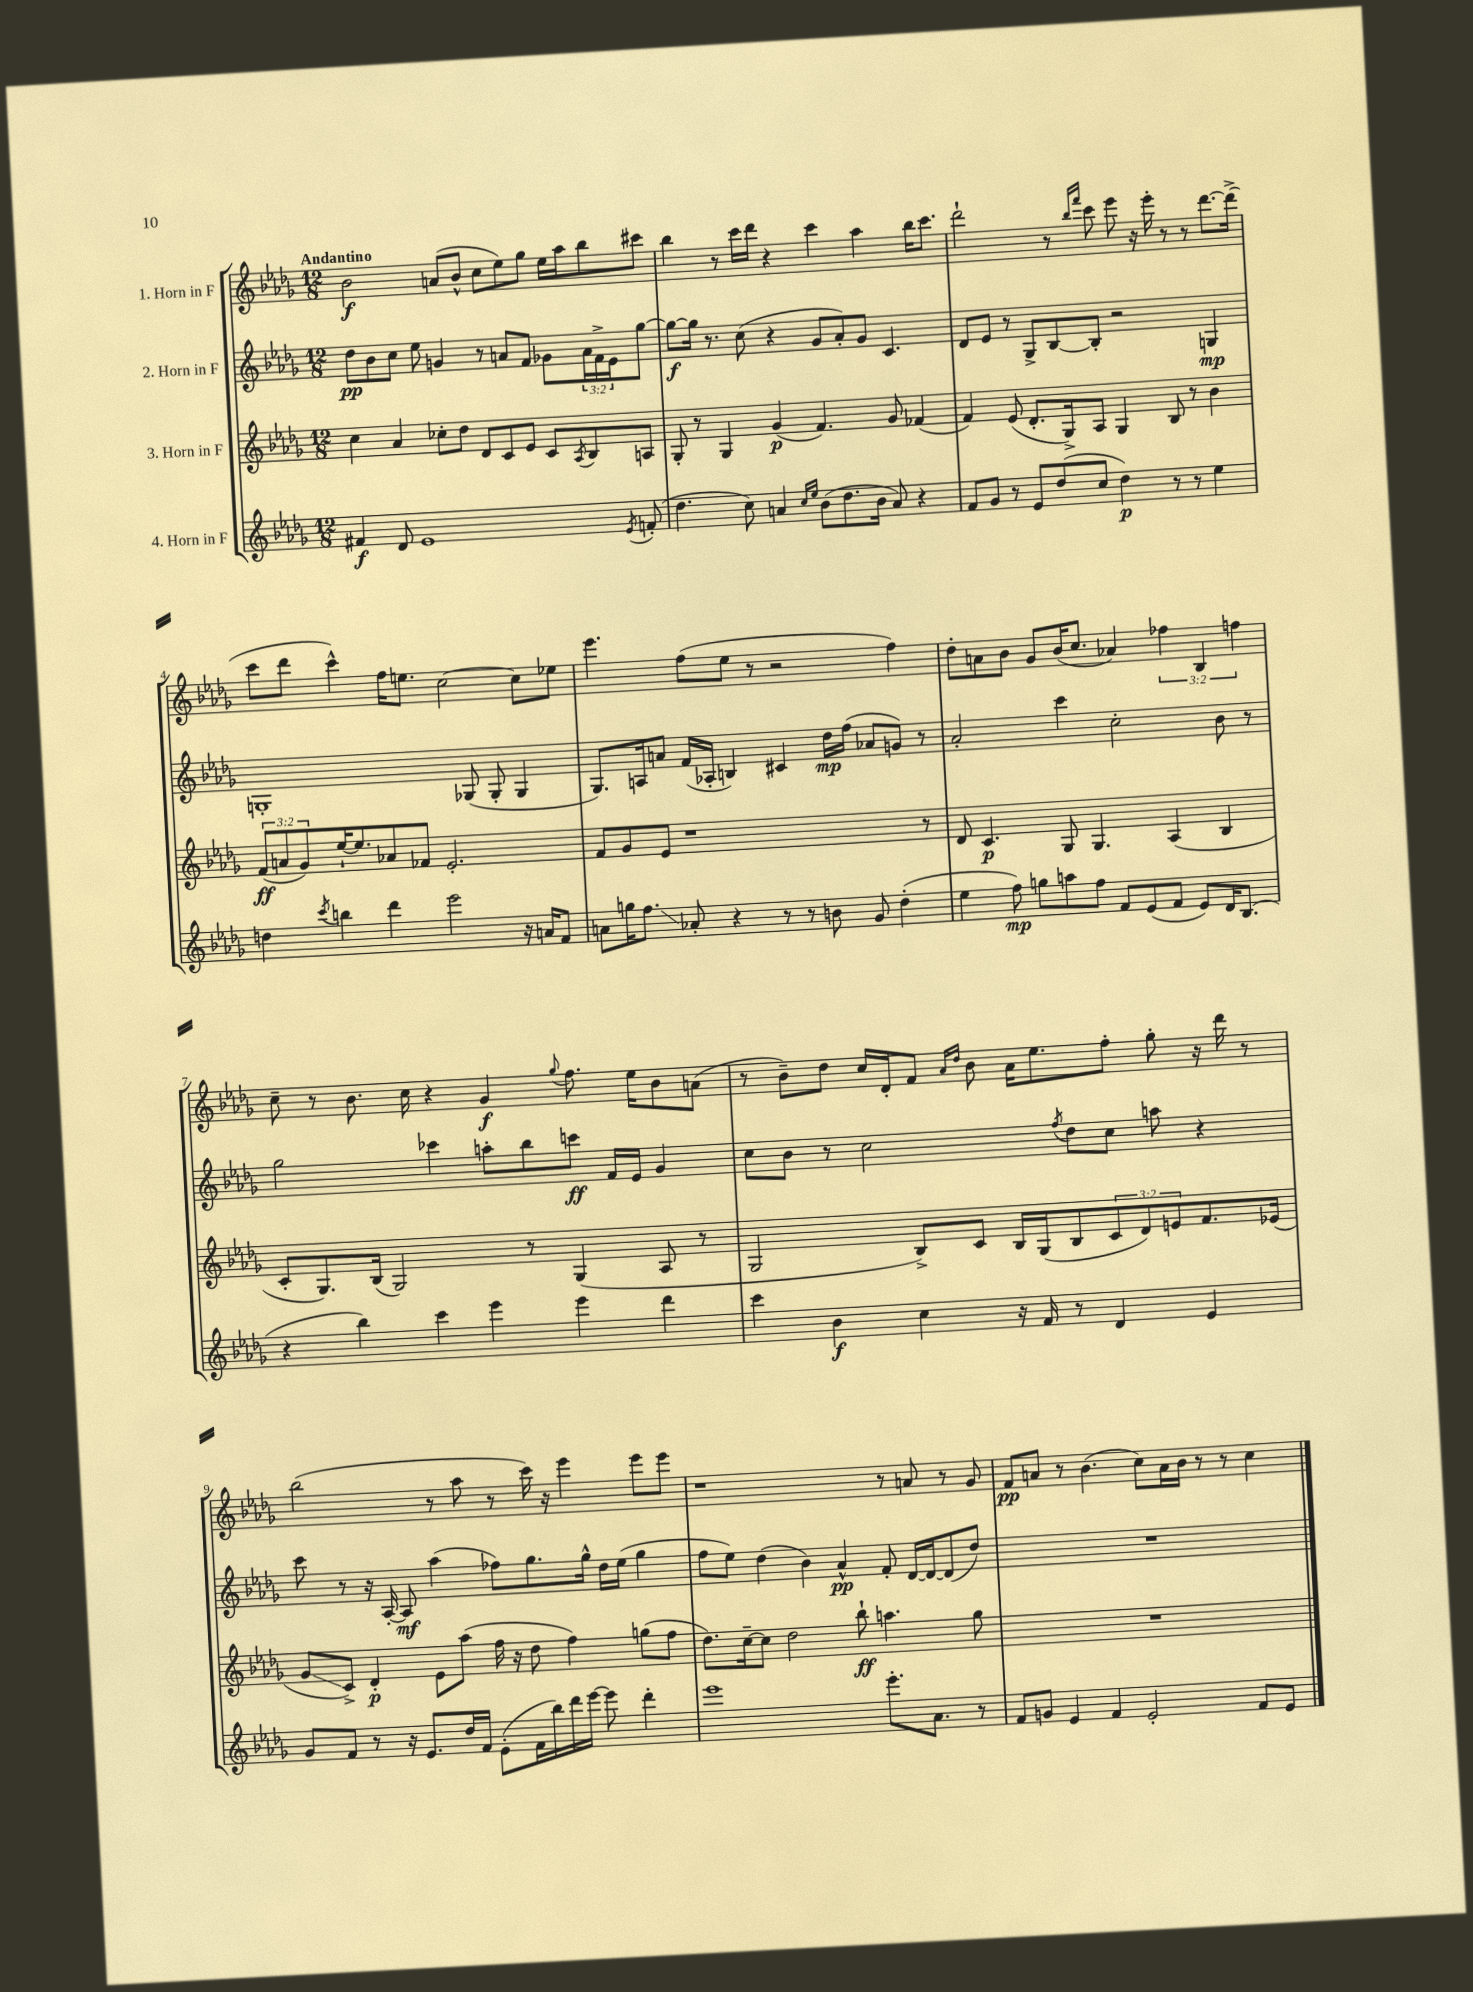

**kern	**kern	**kern	**kern
*staff4	*staff3	*staff2	*staff1
*clefG2	*clefG2	*clefG2	*clefG2
*k[b-e-a-d-g-]	*k[b-e-a-d-g-]	*k[b-e-a-d-g-]	*k[b-e-a-d-g-]
*M12/8	*M12/8	*M12/8	*M12/8
4f#	4cc	8dd-	2b-
.	.	8b-	.
8d-	4a-	8cc	.
1e-	.	8ee-	.
.	8cc-'	4g	(8a
.	8dd-	.	8b-^^
.	8d-	8r	8cc
.	8c	8a	8ee-)
.	8e-	8f	8gg-
.	8c	8g-	16ee-
.	.	.	16aa-
.	8qA-	.	.
.	8B-	24a	8bb-
.	.	24f^	.
.	.	24e-	.
8qe-	.	.	.
(8f'	8A	[8gg-	8ccc#
=	=	=	=
4.dd-	8G-'	8gg-_	4bb-
.	8r	16gg-]	.
.	.	8.r	.
.	4G-	.	8r
8cc)	.	(8cc	16ccc
.	.	.	16ddd-
4a	(4g-	4r	4r
16qqcc	.	.	.
16qqee-	.	.	.
(8b-	4.f)	8g-	4ccc
8.dd-	.	8a-')	.
.	.	8g-	4aa-
16b-	.	.	.
8a)	8g-	4.c	.
4r	(4f-	.	16bb-
.	.	.	8.ccc
=	=	=	=
8f	4f)	8d-	2ddd-`
8g-	.	8e-	.
8r	(8e-	8r	.
8e-	8.d-'	8G-^	.
(8dd-	.	[8B-	8r
.	16G-^)	.	.
.	.	.	16qqbb-
.	.	.	16qqfff
8cc	8A-	8B-']	8ccc
4dd-)	4G-	2r	8eee-
.	.	.	16r
.	.	.	16eee-'
8r	8B-	.	8r
8r	8r	.	8r
4ee-	4b-	4G	[8.ddd-
.	.	.	(16ddd-^]
=	=	=	=
4dd	(12f	1G'	8ccc
.	12a	.	.
.	.	.	8ddd-
.	12g-)	.	.
8qccc	.	.	.
4bb	[16ee-`	.	4ccc^^)
.	8.ee-]	.	.
4ddd-	8a-	.	16ff
.	.	.	8.ee
.	8f-	.	.
2eee-	2.e-'	.	[2cc
.	.	(8G-	.
.	.	8G-'	.
16r	.	4G-	8cc]
16a	.	.	.
8f	.	.	8ee-
=	=	=	=
8a	8f	8.G-)	4.eee-
16gg	8g-	.	.
8.ff	.	16A	.
.	8e-	8a	.
8a-'	1r	(16f	(8ff
.	.	16A-'	.
4r	.	4B)	8ee-
.	.	.	8r
8r	.	4c#	2r
8r	.	.	.
8b	.	16dd-	.
.	.	(16ff	.
8g-	.	8a-	.
(4dd-'	.	8g)	4ff)
.	8r	8r	.
=	=	=	=
4ee-	8d-	2a-'	8dd-'
.	4.c	.	8a
8ff)	.	.	8b-
8gg	.	.	8g-
8aa	8G-	4ccc	(16b-
.	.	.	8.cc
8ff	4.G-	.	.
8f	.	2cc'	4a-)
(8e-	.	.	.
8f	(4A-	.	6ff-
8e-)	.	.	.
.	.	.	6B-
16d-	4B-	8b-	.
(8.B-	.	.	.
.	.	.	6ff
.	.	8r	.
=	=	=	=
4r	8c'	2gg-	8cc~
.	8.G-)	.	8r
4bb-)	.	.	8.b-
.	(16B-	.	.
.	2G-)	.	.
.	.	.	16cc
4ccc	.	4ccc-	4r
4eee-	.	8aa'	4g-
.	8r	8bb-	.
.	.	.	8qqgg-
4eee-	(4G-	8ccc	8.ff
.	.	16f	.
.	.	16e-	16ee-
4ddd-	8A-	4g-	8b-
.	8r	.	(8a
=	=	=	=
4ccc	2G-	8cc	8r
.	.	8b-	8b-~)
4b-	.	8r	8dd-
.	.	2cc	16cc
.	.	.	16d-'
4cc	8B-^)	.	8f
.	.	.	16qqa-
.	.	.	16qqdd-
.	8c	.	8b-
16r	16B-	.	16a-
16f	(16G-	.	8.ee-
.	.	8qff	.
8r	8B-	8dd-	.
4d-	12c	8cc	8ff'
.	12d-)	.	.
.	.	8aa	8gg-'
.	12e	.	.
4e-	8.f	4r	16r
.	.	.	16ddd-
.	.	.	8r
.	(16e-	.	.
=	=	=	=
8g-	8g-	8ccc	(2bb-
8f	8c^)	8r	.
8r	4d-'	16r	.
.	.	[16A-'	.
16r	.	8A-]	.
8.e-	.	.	.
.	8e-	(4aa-	8r
16dd-	(8aa-	.	8aa-
16f	.	.	.
(8e-'	16ff	8ff-)	8r
.	16r	.	.
16f	8dd-	8.gg-	16ccc)
16bb-)	.	.	16r
16ddd-	4ff)	.	4eee-
[16eee-	.	16gg-^^	.
8eee-]	.	16dd-	.
.	.	(16ee-	.
4ddd-'	(8gg	4gg-	8eee-
.	8ff	.	8eee-
=	=	=	=
1eee-	8.dd-)	8ff	1r
.	.	8ee-)	.
.	[16cc~	.	.
.	8cc]	(4dd-	.
.	2dd-	.	.
.	.	4b-)	.
.	.	4a-^^	.
.	8bb-`	.	.
8.eee-'	4.aa	8f'	8r
.	.	[16d-	8a
8.a-	.	16d-_	.
.	.	(8d-]	8r
8r	8gg-	8dd-)	8g-
=	=	=	=
8f	1.r	1.r	8f
8g	.	.	8a
4e-	.	.	8r
.	.	.	(4.b-
4f	.	.	.
2e-'	.	.	8cc)
.	.	.	16a
.	.	.	16b-
.	.	.	8r
.	.	.	8r
8f	.	.	4cc
8e-	.	.	.
==	==	==	==
*-	*-	*-	*-
